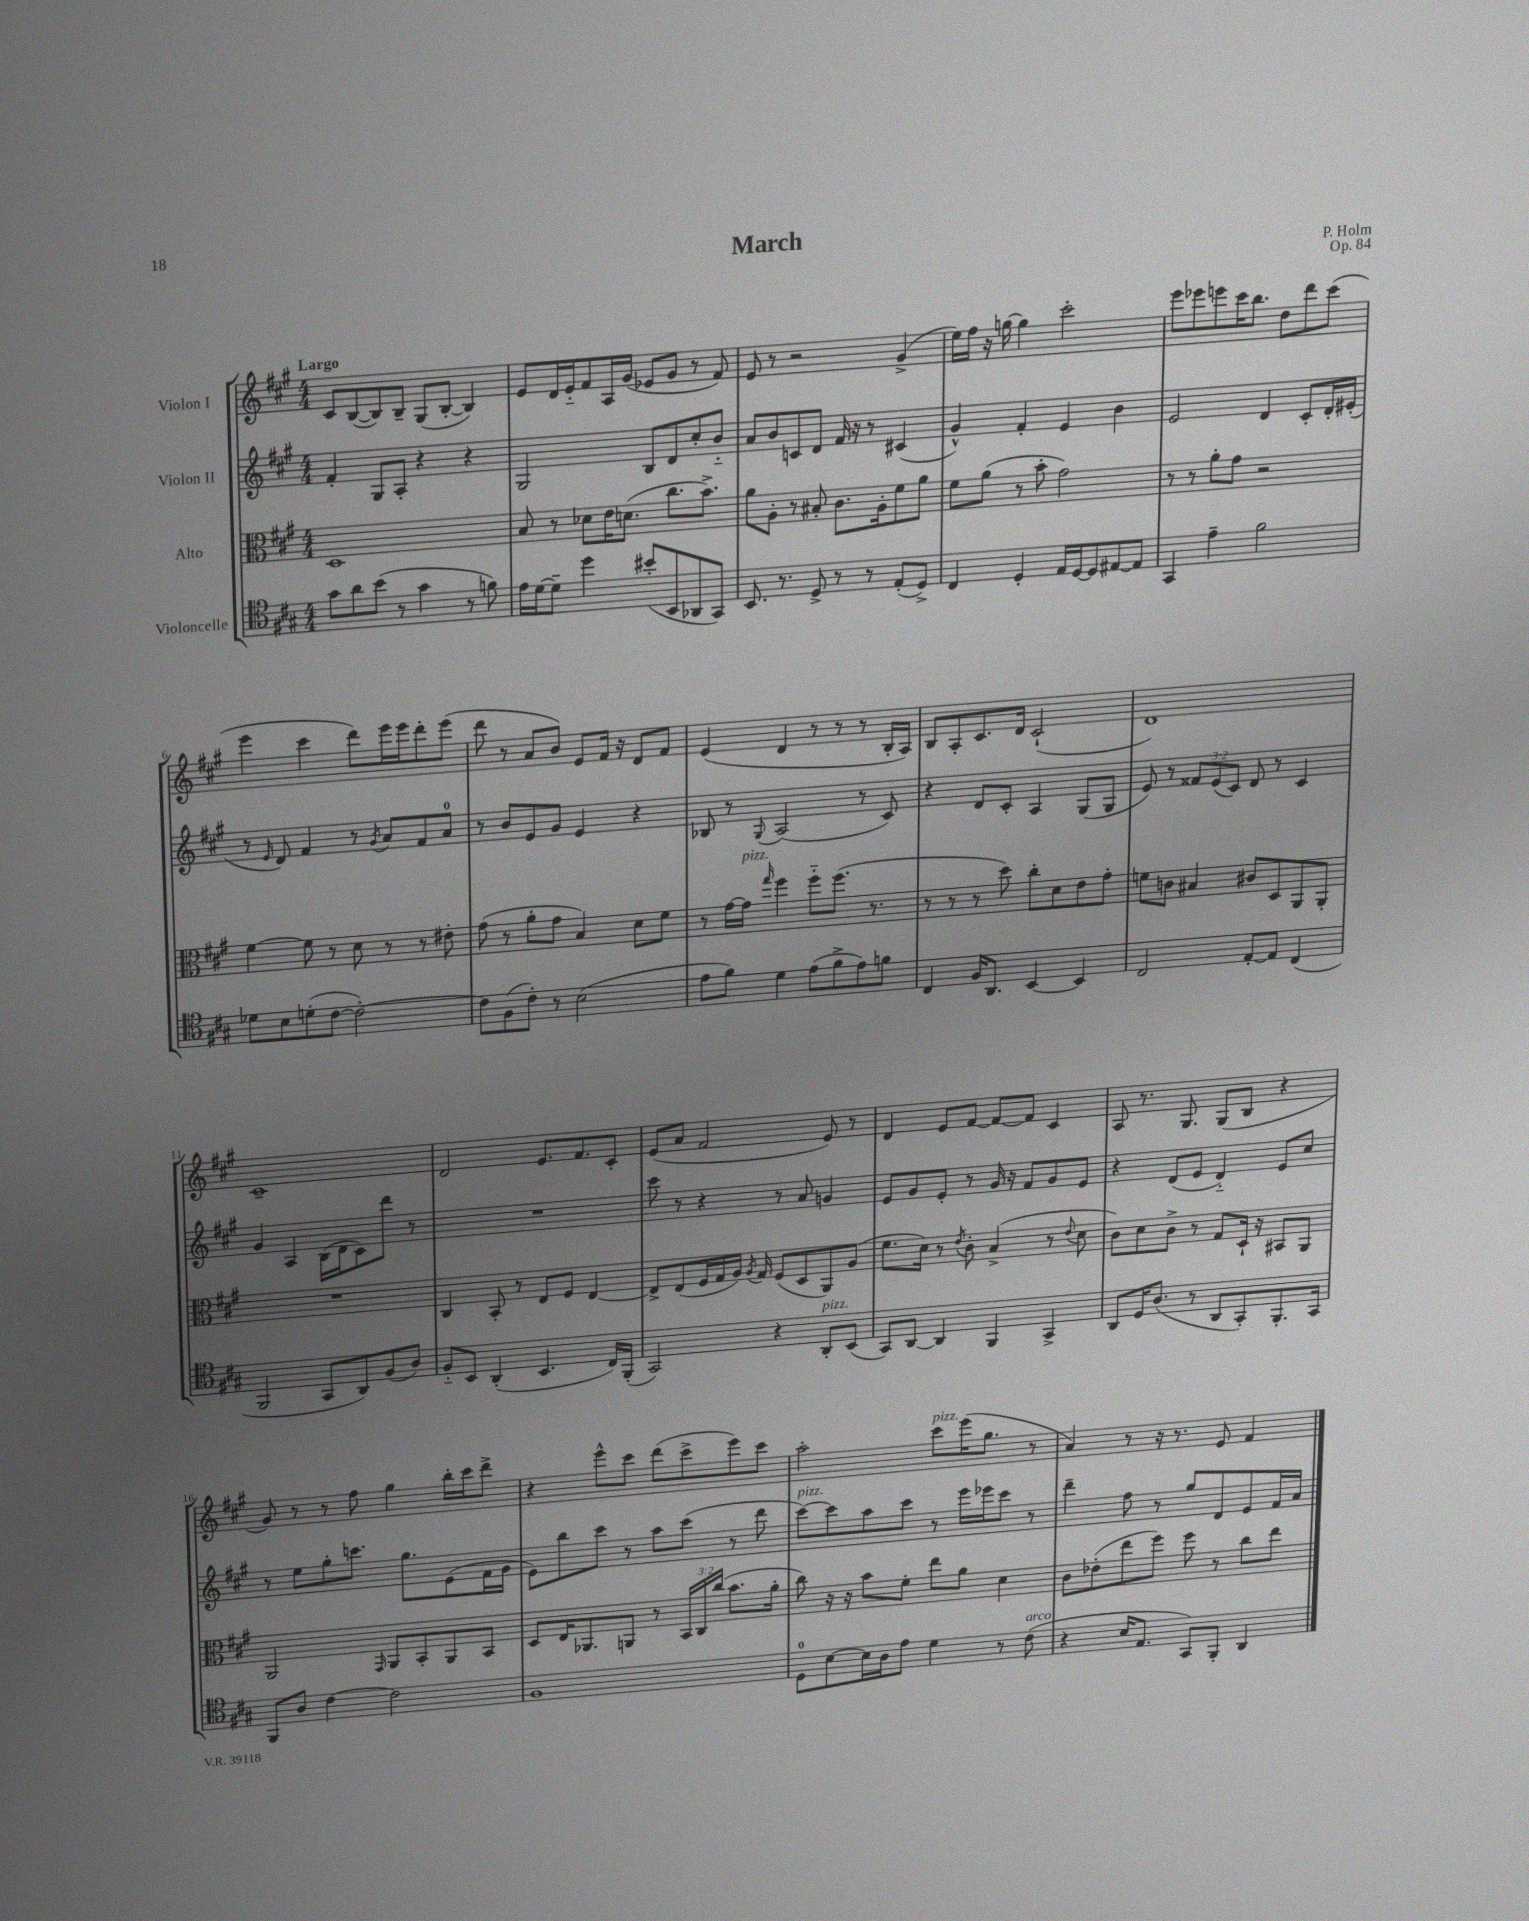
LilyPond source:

\header { title = "March" composer = "P. Holm" opus = "Op. 84" }
<<
\new StaffGroup <<
\new Staff = "s0" \with { instrumentName = "Violon I" } {
    \clef treble \key a \major \numericTimeSignature \time 4/4 \tempo "Largo"
    \autoBeamOff cis'8[ b8~( b8) b8]-- gis8[( b8]~-. b4) |
    e'8[ d'16 e'16-_ fis'8 a16 gis'16]( ees'8[ gis'8] r8 fis'8) |
    e'8 r8 r2 gis'4->( |
    e''16[) fis''16] r16 g''16~ g''4 cis'''2-. |
    e'''8[ ees'''8 e'''8 cis'''16 b''8.] d''8[ d'''8 cis'''8]( |
    e'''4 cis'''4 d'''8[) e'''16 e'''16 d'''8-. e'''8]( |
    d'''8 r8 a'8[ b'8]) e'8[ fis'16] r16 d'8[ fis'8] |
    e'4( d'4 r8 r8 r8 b16[-. a16]) |
    b8[ a8-. cis'8. d'16] cis'2-!( |
    d'1) |
    cis'1-- |
    d'2 e'8.[ fis'8. cis'8]-. |
    e'8[( a'8] fis'2 e'8) r8 |
    d'4 e'8[ fis'8]~ fis'8[~ fis'8] cis'4 |
    a8 r8. gis8. gis8[( b8] r4 |
    gis'8) r8 r8 fis''8 gis''4 b''16[-. cis'''16 d'''8]-> |
    r4 e'''8[-^ cis'''8] d'''8[( cis'''8-> e'''8) cis'''8] |
    a''2-. cis'''8[^\markup { \italic "pizz." } e'''16( gis''8.] r8 |
    a'4) r8 r16 r8. e'8 fis'4 \bar "|." |
}
\new Staff = "s1" \with { instrumentName = "Violon II" } {
    \clef treble \key a \major \numericTimeSignature \time 4/4 \override Staff.TupletNumber.text = #tuplet-number::calc-fraction-text
    \autoBeamOff fis'4-. gis8[ a8]-. r4 r4 |
    gis2 b8[ d'8 cis''8-. b'8]-_ |
    a'8[ b'8 c'8 d'8] fis'16 r16 r8 cis'4( |
    gis'4-^) fis'4-. e'4 b'4 |
    e'2 d'4 cis'8[-. d'16-. eis'16]-.( |
    r8 \grace { e'16 } d'8) fis'4 r8 \acciaccatura { gis'8 } a'8[ fis'8 a'8]-0 |
    r8 b'8[ e'8 gis'8] e'4 r4 |
    bes8 r8 \appoggiatura { gis8 } a2( r8 cis'8) |
    r4 d'8[ cis'8]-. a4 gis8[( gis8] |
    e'8) r8 \tuplet 3/2 { fisis'8[ e'8( cis'8]) } d'8 r8 cis'4 |
    gis'4 a4 b16[( d'16 cis'8) d'''8] r8 |
    R1 |
    cis'''8 r8 r4 r8 a'8 g'4 |
    e'8[ gis'8 e'8]-. r8 gis'16 r16 fis'8[ gis'8 e'8] |
    r4 d'8[( e'8] d'4-_) e'8[ cis''8] |
    r8 e''8[ gis''8-. c'''8.] gis''8.[ e'8( fis'16 gis'16] |
    e'8[) b''8 cis'''8] r8 a''8[ cis'''8]( r8 d'''8 |
    cis'''8[~^\markup { \italic "pizz." }) cis'''8 a''8 cis'''8] r8 e'''16[ ees'''16 cis'''8] r8 |
    d'''4-- fis''8 r8 gis''8[ d'8 e'8 fis'16 a'16] \bar "|." |
}
\new Staff = "s2" \with { instrumentName = "Alto" } {
    \clef alto \key a \major \numericTimeSignature \time 4/4 \override Staff.TupletNumber.text = #tuplet-number::calc-fraction-text
    \autoBeamOff d1 |
    b8 r8 des'8[ e'16 d'8.]( cis''8.[ b'8.]->) |
    a'8[ a8]-. r8 bis8-. cis'8.[ a16-. fis'8 a'8] |
    fis'8[ a'8]( r8 b'8-. gis'2) |
    r8 r8 a'8[-. gis'8] r2 |
    fis'4~ fis'8 r8 d'8 r8 r8 eis'8-. |
    gis'8( r8 a'8[-. gis'8] b4) d'8[ fis'8] |
    r8 gis'16[~ gis'16]^\markup { \italic "pizz." } \grace { gis''16 } fis''4 fis''8[-_ fis''8.]( r8. |
    r8 r8 r8 d''8) cis''8[-. d'8 e'8 gis'8]-. |
    f'8[ c'8] bis4 cis'8[ d8 a,8 a,8]-. |
    R1 |
    cis4 b,8-. r8 e8[ fis8] e4~ |
    e8[-> e8( fis16 gis16 a16]) \acciaccatura { a8 } gis16 fis8[( d8 a,8) a8]( |
    fis'8.[ d'16]) r8 \acciaccatura { e'8 } cis'8-. b4->( r8 \appoggiatura { e'8 } d'8 |
    cis'8[) d'8 cis'8]-> r8 gis8[ d16]-! r16 bis,8[ a,8] |
    a,2 \grace { gis,16 } a,8[ b,8-. a,8 b,8] |
    d8[ e16 aes,8. a,8] r8 \tuplet 3/2 { b,16[ cis16 cis''16]( } b'8.[ a'16]-. |
    cis''8) r16 r16 b'8[ fis'8]-. e''8[ a'8] d'4 |
    cis'8[ ees'8-.( e''8 fis''8]) fis''8 r8 cis''8[ e''8] \bar "|." |
}
\new Staff = "s3" \with { instrumentName = "Violoncelle" } {
    \clef tenor \key a \major \numericTimeSignature \time 4/4
    \autoBeamOff gis'8[ a'8 b'8]( r8 gis'4 r8 f'8) |
    e'16[ d'16~ d'8]-- d''4 bis'8[-.( b,8 aes,8 gis,8]) |
    b,8. r8. d8-> r8 r8 e8[-.( d8]->) |
    cis4 d4-. e16[ d16~ d8 eis8~ eis8] |
    gis,4 e'4-- fis'2 |
    des'8[ b8 d'8-.( cis'8]~ cis'2~-.) |
    cis'8[ fis8( cis'8]-.) r8 b2( |
    e'8[ fis'8]) d'4 e'8[( fis'8-> e'8) f'8] |
    cis4 fis16[ a,8.] b,4~ b,4 |
    cis2 e8[~-. e8] cis4( |
    fis,2 gis,8[ a,8) fis8( a8]) |
    fis8[-_ b,8] a,4-.( b,4. cis16[) fis,16]-.( |
    gis,2) r4 a,8[-.^\markup { \italic "pizz." } b,8]( |
    gis,8[) a,8]~ a,4 fis,4 gis,4-> |
    a,8[ d16 a8.]( r8 a,8[ gis,8-.) fis,8.-. gis,16] |
    fis,8[ a8] cis'4~ cis'2 |
    fis1 |
    d8[-0 b8~ b16 a16 e'8] d'4 r8 cis'8^\markup { \italic "arco" }( |
    r4 b16[ e8.] gis,8[) fis,8]-. a,4 \bar "|." |
}
>>
>>
